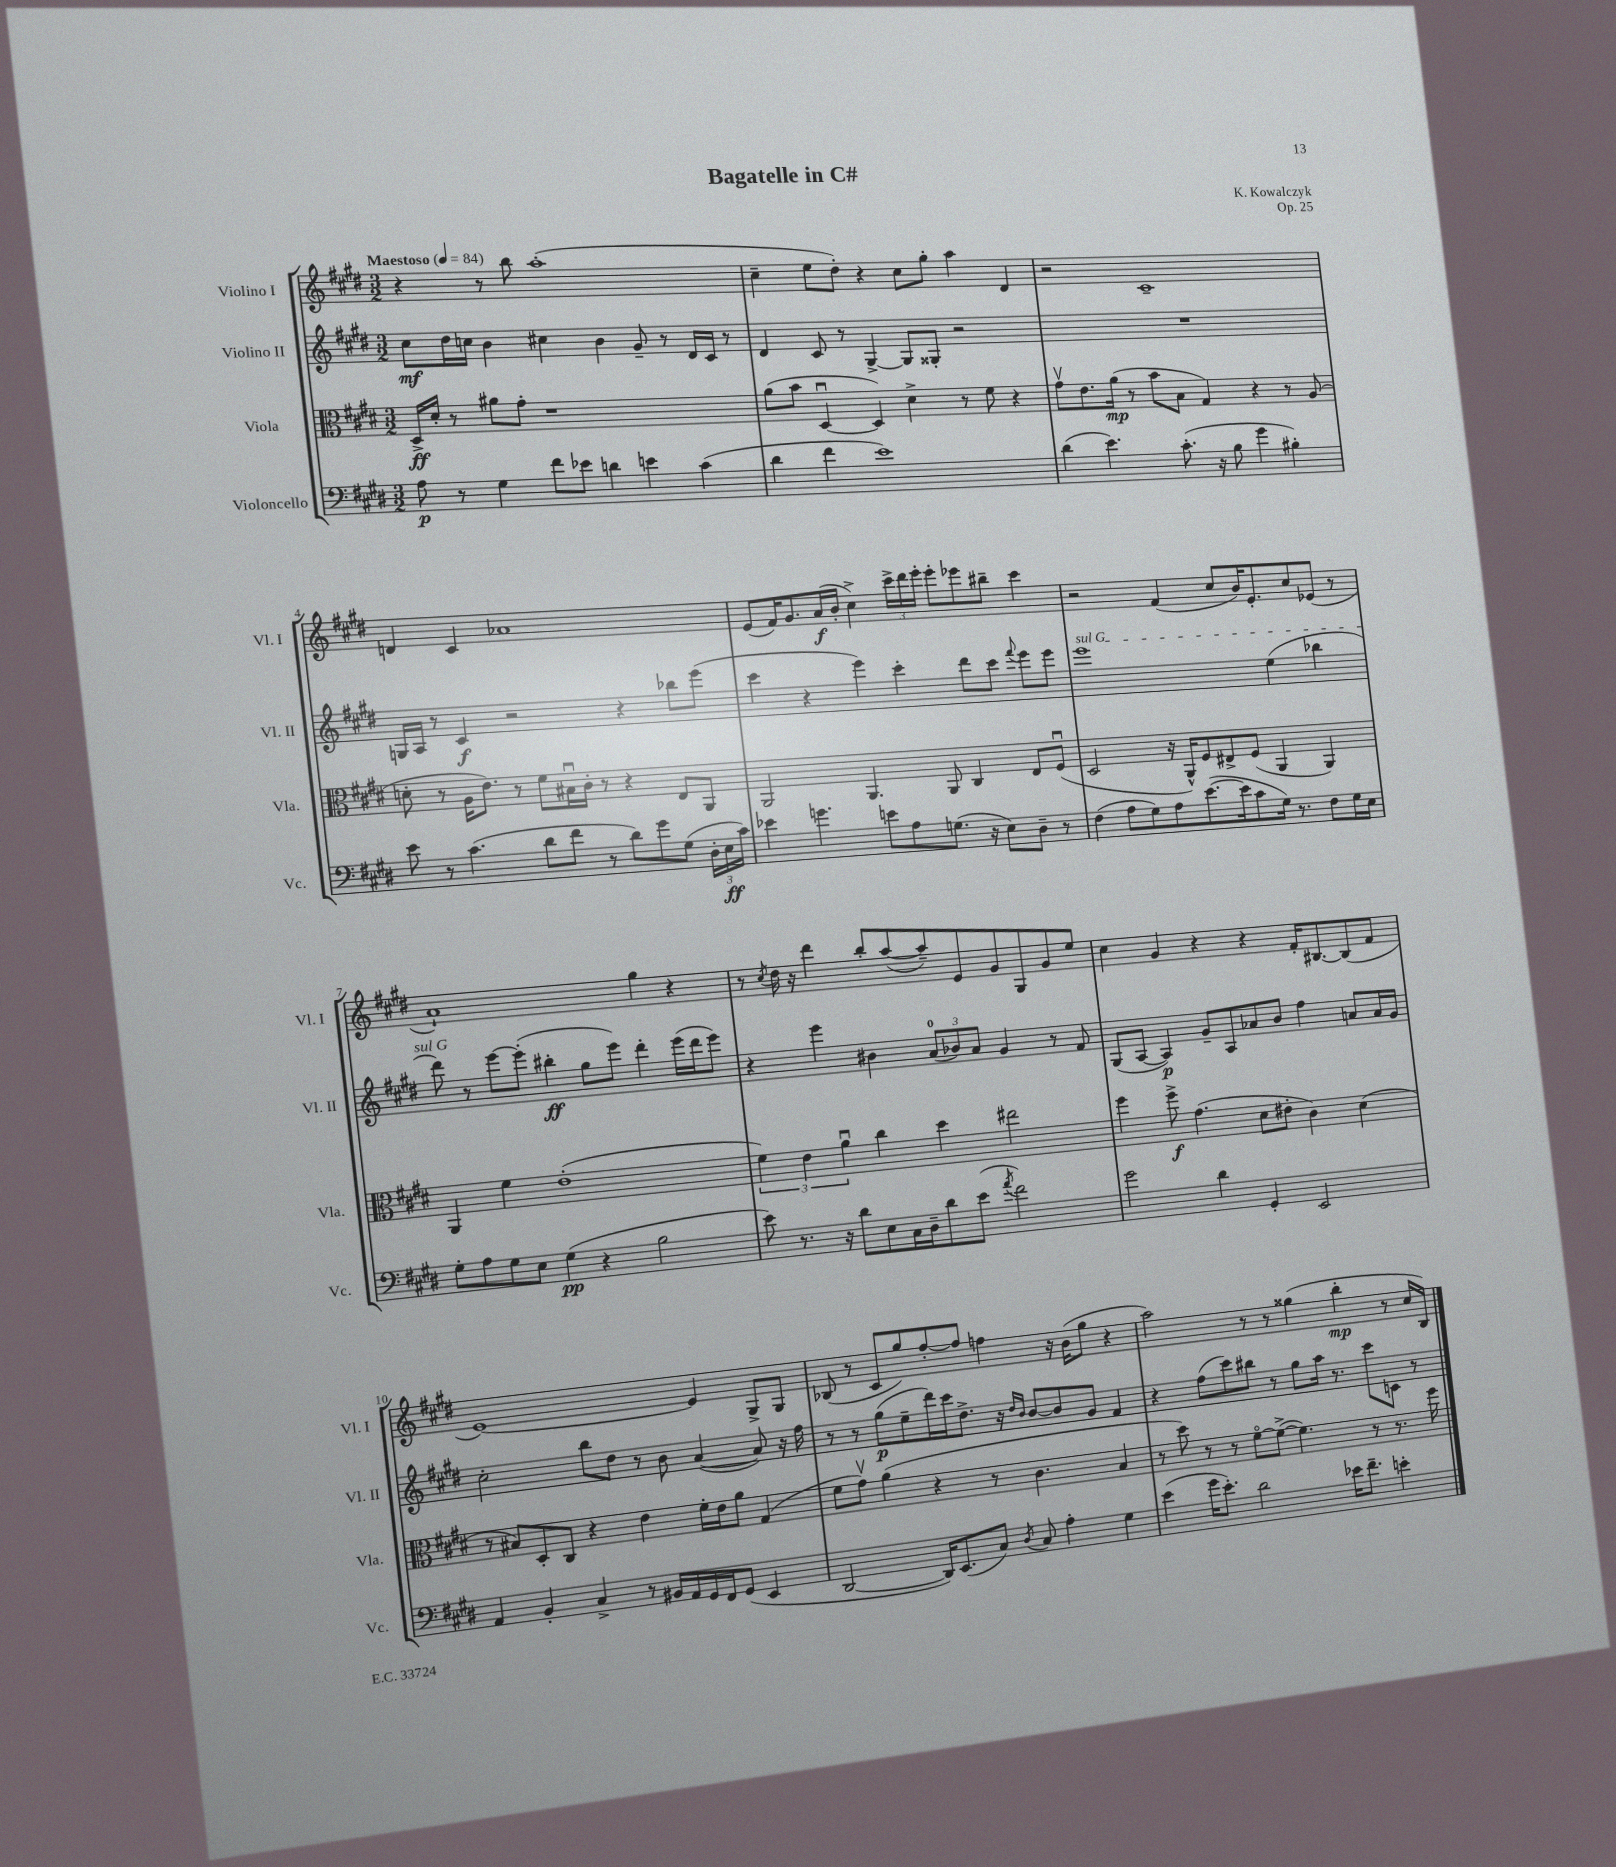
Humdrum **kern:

**kern	**kern	**kern	**kern
*staff4	*staff3	*staff2	*staff1
*clefF4	*clefC3	*clefG2	*clefG2
*k[f#c#g#d#]	*k[f#c#g#d#]	*k[f#c#g#d#]	*k[f#c#g#d#]
*M3/2	*M3/2	*M3/2	*M3/2
*MM84	*MM84	*MM84	*MM84
8A	16D#^	8cc#	4r
.	16d#'	.	.
8r	8r	16dd#	.
.	.	16cc	.
4G#	8a#	4b	8r
.	8g#'	.	8bb
8f#	1r	4cc#	(1aa'
8e-	.	.	.
4d	.	4b	.
4e	.	8g#~	.
.	.	8r	.
(4c#	.	16d#	.
.	.	16c#	.
.	.	8r	.
=	=	=	=
4d#	(8a	4d#	4cc#~
.	8b	.	.
4f#	[4D#u	8c#	8ee
.	.	8r	8dd#')
1e)	4D#])	[4G#^	4r
.	4d#^	8G#]	8cc#
.	.	8G##'	8gg#'
.	8r	2r	4aa
.	8f#	.	.
.	4r	.	4d#
=	=	=	=
(4d#	8g#v	1.r	2r
.	8.e	.	.
4.e)	.	.	.
.	(16a	.	.
.	8r	.	.
.	8b	.	1c#~
(8.c#'	8B	.	.
.	4G#)	.	.
16r	.	.	.
8B	.	.	.
4g#	4r	.	.
4B#')	8r	.	.
.	(8A	.	.
=	=	=	=
8e	8d'	16G	4d
.	.	16A	.
8r	8r	8r	.
(4.c#	16A	4c#	4c#
.	8.e)	.	.
.	8r	2r	1a-
8d#	8f#	.	.
8f#	16B#u	.	.
.	16c#'	.	.
8r	8r	.	.
8d#)	4r	4r	.
8g#	.	.	.
(8G#	8E	8bb-	.
24D#'	8AA	(8eee	.
24E	.	.	.
24c#)	.	.	.
=	=	=	=
4e-	2AA	4ccc#	(8e
.	.	.	16f#)
.	.	.	8.g#
4.g	.	4r	.
.	.	.	(16a
.	.	.	16b'
.	4.AA	4eee)	4cc#^)
8e	.	.	.
8A	.	4ccc#'	24ccc#^
.	.	.	24ddd#
.	.	.	24eee'
(8.G	8AA	.	8eee'
.	4C#	8ddd#	8eee-
16r	.	.	.
8E)	.	8ccc#	8bb#~
.	.	8qqfff#	.
8D#~	8E	8eee	4ccc#
8r	(8F#u	8eee	.
=	=	=	=
(4F#	2D#	1eee	2r
8A	.	.	.
8G#)	.	.	.
8A	16r	.	(4f#
.	16AA^^)	.	.
([8.e	8F#	.	.
.	8E#^	.	8cc#
16e]	.	.	.
8c#	(8F#	.	16b)
.	.	.	8.e'
16G#)	4AA	(4ee	.
8.r	.	.	.
.	.	.	8cc#
8F#	4AA)	4bb-	(8e-
16G#	.	.	8r
16E	.	.	.
=	=	=	=
8G#'	4AA	8ddd#)	1a`)
8A	.	8r	.
8G#	4f#	[8eee	.
8E	.	(8eee']	.
(4G#	(1e'	4bb#'	.
4r	.	8gg#	.
.	.	8eee)	.
2B	.	4ddd#'	4gg#
.	.	(16eee	4r
.	.	16ddd#	.
.	.	8eee)	.
=	=	=	=
8e)	6f#)	4r	8r
.	.	.	8qcc#
8.r	.	.	16dd#
.	6e	.	.
.	.	.	16r
.	.	4eee	4ddd#
16r	.	.	.
.	6au	.	.
8d#	.	.	.
8E	4cc#	4b#	8bb'
16C#	.	.	([8aa
16D#~	.	.	.
8d#	4dd#	(12a	8aa~])
.	.	12b-)	.
(8e	.	.	8e
.	.	12a	.
8qa	.	.	.
2f#)	2ee#	4g#	8g#
.	.	.	8G#
.	.	8r	8g#
.	.	8f#	8ee
=	=	=	=
2g#	4ff#	(8G#	4cc#
.	.	[8A	.
.	8ff#^	4A])	4g#
.	(4.g#	.	.
4d#	.	8g#~	4r
.	.	8A	.
4GG#'	8d#	8a-	4r
.	8e#'	8b	.
2EE	4c#)	4ff#	16f#'
.	.	.	[8.B#
.	(4d#	8a	(8B#]
.	.	16a	8f#
.	.	16g#	.
=	=	=	=
4AA	8r	2cc#'	[1e)
.	8B#)	.	.
4BB'	8D#'	.	.
.	8C#	.	.
4C#^	4r	8bb	.
.	.	8dd#	.
8r	4e	8r	.
16BB#	.	8b	.
16AA	.	.	.
16GG#	16f#'	([4a	4e]
16FF#	16e	.	.
(8GG#	8a	.	.
4EE	(4G#	8a])	8G#^
.	.	16r	8G#
.	.	16ff#	.
=	=	=	=
[2DD#	8f#	8r	(8B-
.	8g#v)	8r	8r
.	(4a	(8gg#	8c#
.	.	8ee~	8gg#)
16DD#])	4r	16ddd#)	[8ff#'
(8.EE	.	16ccc#	.
.	.	8.dd#^	8ff#]
8C#)	8r	.	4ff
.	.	16r	.
.	.	16qqdd#	.
8qD#	.	16qqb	.
8C#	4.c#	[8b	.
4A'	.	8b]	16r
.	.	.	(16b
.	.	8g#	8gg#
4G#	4B	4f#	4r
=	=	=	=
(4e	8r	4r	2aa)
.	8dd#)	.	.
16g#	8r	(8ff#	.
8.e')	.	.	.
.	8r	8ccc#)	.
2d#	[8f#o	8bb#	8r
.	(8f#^_	8r	8r
.	4.f#])	8gg#	(4gg##
.	.	16aa	.
.	.	8.r	.
16e-	.	.	4bb'
8.f#~	.	.	.
.	8r	8ccc#	.
4e'	8.r	8c	8r
.	.	8r	16cc#
.	16ff#	.	16B)
==	==	==	==
*-	*-	*-	*-
